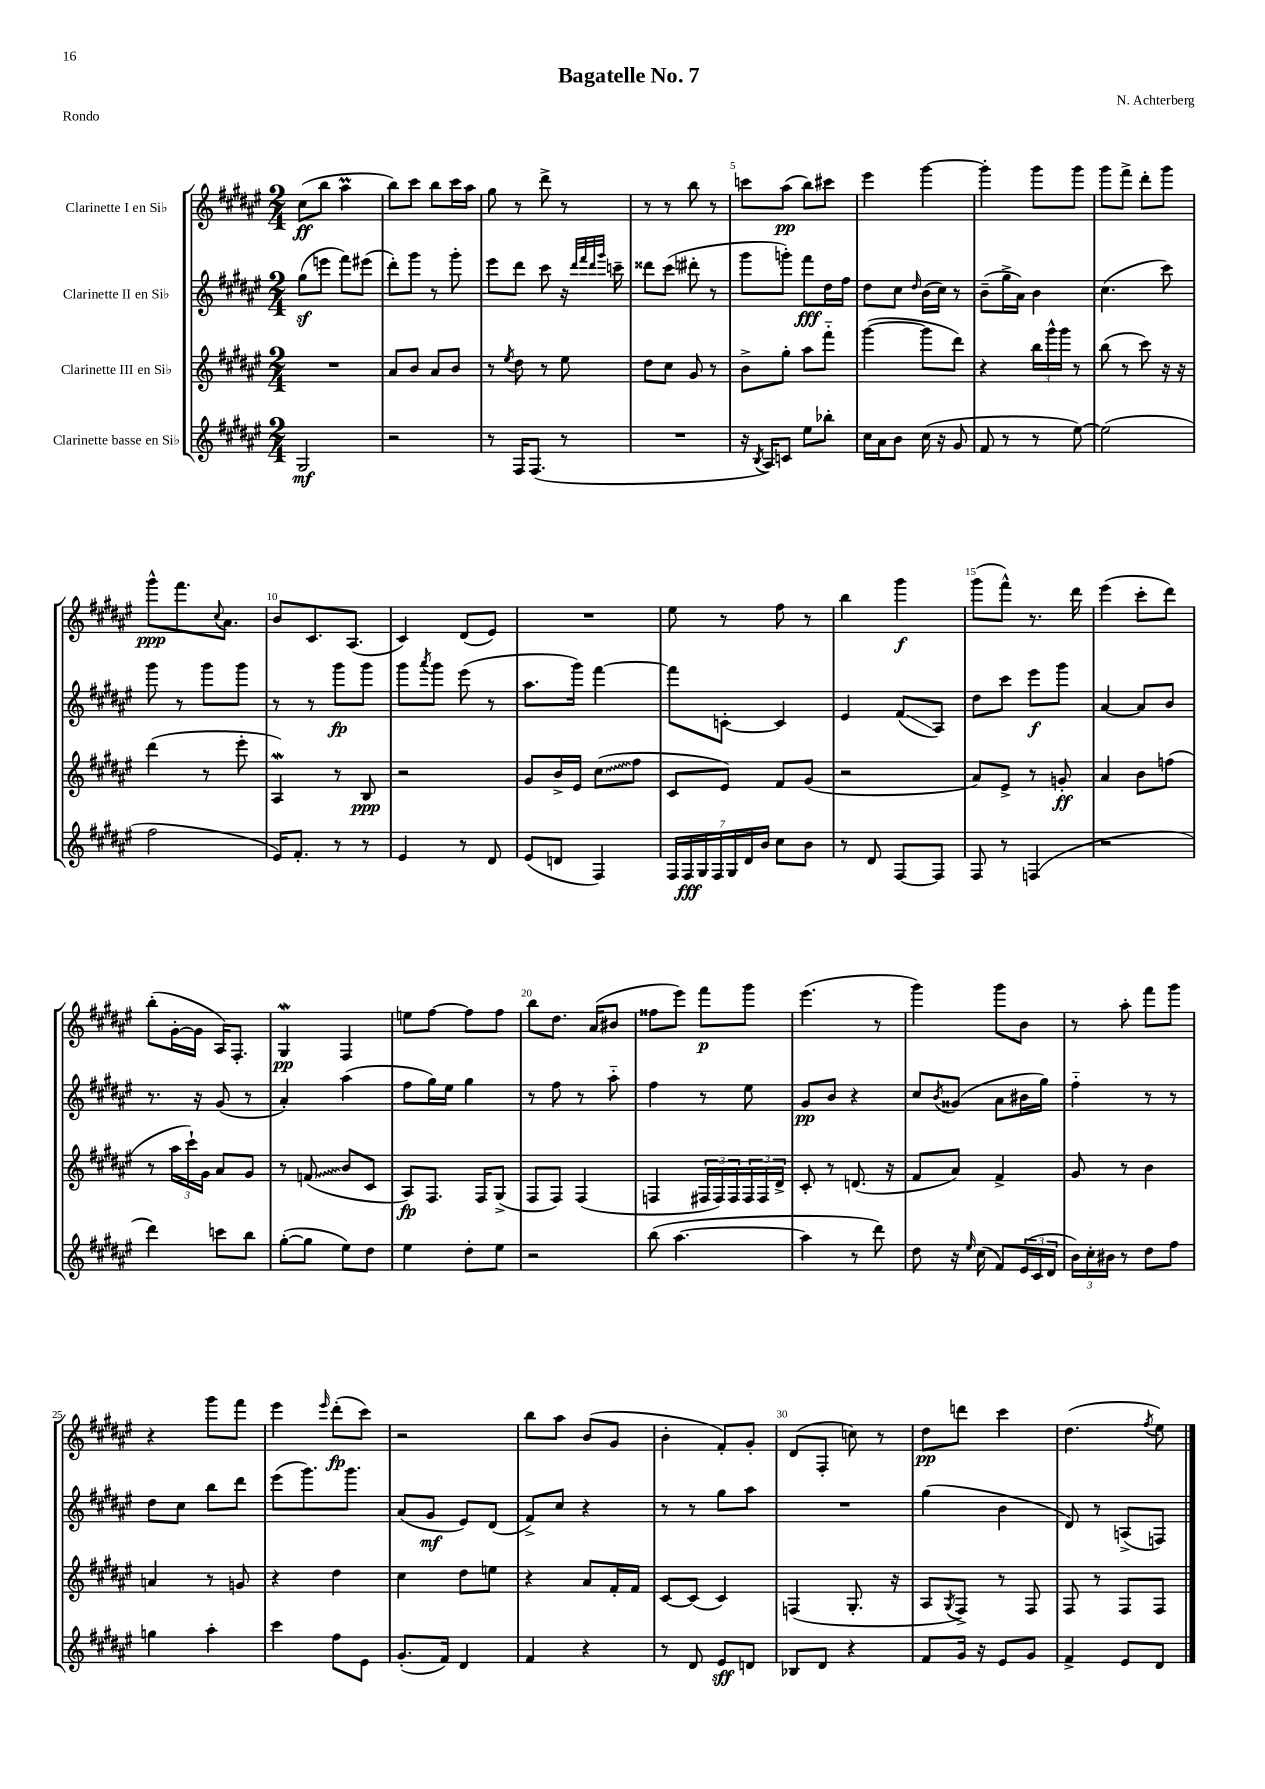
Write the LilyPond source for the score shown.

\header { title = "Bagatelle No. 7" composer = "N. Achterberg" piece = "Rondo" }
<<
\new StaffGroup <<
\new Staff = "s0" \with { instrumentName = "Clarinette I en Sib" } {
    \clef treble \key fis \major \numericTimeSignature \time 2/4
    cis''8\ff( b''8 ais''4\prall |
    b''8) cis'''8 b''8 cis'''16 ais''16 |
    gis''8 r8 dis'''8-> r8 |
    r8 r8 b''8 r8 |
    c'''8 ais''8\pp( b''8) cis'''8 |
    eis'''4 gis'''4~ |
    gis'''4-. gis'''8 gis'''8 |
    gis'''8 fis'''8-> dis'''8-. gis'''8 |
    gis'''8-^\ppp fis'''8. \appoggiatura { cis''8 } ais'8. |
    b'8 cis'8. ais8.( |
    cis'4) dis'8( eis'8) |
    R2 |
    eis''8 r8 fis''8 r8 |
    b''4 gis'''4\f |
    gis'''8( fis'''8-^) r8. dis'''16 |
    eis'''4( cis'''8-. dis'''8) |
    b''8-.( gis'16~-. gis'16 ais16) fis8.-. |
    gis4\mordent\pp fis4 |
    e''8 fis''8~ fis''8 fis''8 |
    b''8 dis''8. ais'16( bis'8 |
    fisis''8 eis'''8) fis'''8\p gis'''8 |
    eis'''4.( r8 |
    gis'''4) gis'''8 b'8 |
    r8 ais''8-. fis'''8 gis'''8 |
    r4 gis'''8 fis'''8 |
    eis'''4 \grace { eis'''16 } dis'''8-.\fp( cis'''8) |
    r2 |
    b''8 ais''8 b'8( gis'8 |
    b'4-. fis'8-.) gis'8-. |
    dis'8( fis8-. c''8) r8 |
    dis''8\pp d'''8 cis'''4 |
    dis''4.( \acciaccatura { fis''8 } eis''8) \bar "|." |
}
\new Staff = "s1" \with { instrumentName = "Clarinette II en Sib" } {
    \clef treble \key fis \major \numericTimeSignature \time 2/4
    gis''8\sf( e'''8 fis'''8) eis'''8( |
    dis'''8-.) gis'''8 r8 gis'''8-. |
    eis'''8 dis'''8 cis'''8 r16 \grace { dis'''32 fis'''32 dis'''32 gis'''32 } c'''16-- |
    disis'''8 cis'''8( dis'''8-. r8 |
    gis'''8 g'''8-.) fis'''8\fff dis''16 fis''16 |
    dis''8 cis''8 \grace { dis''16 } b'16( cis''16) r8 |
    b'8--( gis''16-> ais'16) b'4 |
    cis''4.( cis'''8) |
    gis'''8 r8 gis'''8 gis'''8 |
    r8 r8 gis'''8\fp gis'''8 |
    gis'''8 \acciaccatura { ais'''8 } gis'''8 eis'''8( r8 |
    ais''8. gis'''16) fis'''4~ |
    fis'''8 c'8~-. c'4 |
    eis'4 fis'8\glissando( ais8) |
    dis''8 cis'''8 eis'''8\f gis'''8 |
    ais'4~ ais'8 b'8 |
    r8. r16 gis'8( r8 |
    ais'4-.) ais''4( |
    fis''8 gis''16) eis''16 gis''4 |
    r8 fis''8 r8 ais''8-_ |
    fis''4 r8 eis''8 |
    gis'8\pp b'8 r4 |
    cis''8 \acciaccatura { b'8 } gisis'8( ais'8 bis'16 gis''16) |
    fis''4-_ r8 r8 |
    dis''8 cis''8 b''8 dis'''8 |
    eis'''8( gis'''8.) gis'''8. |
    ais'8( gis'8\mf eis'8) dis'8( |
    fis'8->) cis''8 r4 |
    r8 r8 gis''8 ais''8 |
    R2 |
    gis''4( b'4 |
    dis'8) r8 a8->( f8) \bar "|." |
}
\new Staff = "s2" \with { instrumentName = "Clarinette III en Sib" } {
    \clef treble \key fis \major \numericTimeSignature \time 2/4
    R2 |
    ais'8 b'8 ais'8 b'8 |
    r8 \acciaccatura { eis''8 } dis''8 r8 eis''8 |
    dis''8 cis''8 gis'8 r8 |
    b'8-> gis''8-. ais''8 fis'''8-_ |
    gis'''4~( gis'''8 dis'''8) |
    r4 \tuplet 3/2 { b''16 gis'''16-^ gis'''16 } r8 |
    b''8( r8 cis'''8) r16 r16 |
    dis'''4( r8 eis'''8-. |
    ais4\mordent) r8 b8\ppp |
    r2 |
    gis'8 b'16-> eis'16 \once \override Glissando.style = #'zigzag cis''8\glissando( fis''8 |
    cis'8 eis'8) fis'8 gis'8( |
    r2 |
    ais'8) eis'8-> r8 g'8-.\ff |
    ais'4 b'8 f''8( |
    r8 \tuplet 3/2 { ais''16 cis'''16-!) gis'16 } ais'8 gis'8 |
    r8 \once \override Glissando.style = #'zigzag f'8\glissando( b'8 cis'8 |
    ais8\fp) fis8. fis16 gis8->( |
    fis8 fis8) fis4( |
    f4 \tuplet 3/2 { fis16 fis16) fis16 } \tuplet 3/2 { fis16 fis16 dis'16-> } |
    cis'8-. r8 d'8.( r16 |
    fis'8 ais'8) fis'4-> |
    gis'8 r8 b'4 |
    a'4 r8 g'8 |
    r4 dis''4 |
    cis''4 dis''8 e''8 |
    r4 ais'8 fis'16-. fis'16 |
    cis'8~ cis'8( cis'4) |
    f4( gis8.-. r16 |
    ais8 \acciaccatura { gis8 } fis8->) r8 fis8 |
    fis8 r8 fis8 fis8 \bar "|." |
}
\new Staff = "s3" \with { instrumentName = "Clarinette basse en Sib" } {
    \clef treble \key fis \major \numericTimeSignature \time 2/4
    gis2\mf |
    r2 |
    r8 fis16 fis8.( r8 |
    R2 |
    r16 \acciaccatura { b8 } ais16) c'8 eis''8 bes''8-. |
    cis''16 ais'16 b'8 cis''16( r16 gis'8 |
    fis'8 r8 r8 eis''8~) |
    eis''2( |
    fis''2 |
    eis'16) fis'8.-. r8 r8 |
    eis'4 r8 dis'8 |
    eis'8( d'8 fis4) |
    \tuplet 7/4 { fis16 fis16\fff gis16 fis16 gis16 dis'16 b'16 } cis''8 b'8 |
    r8 dis'8 fis8~ fis8 |
    fis8 r8 f4( |
    r2 |
    dis'''4) c'''8 b''8 |
    gis''8~-.( gis''8 eis''8) dis''8 |
    eis''4 dis''8-. eis''8 |
    r2 |
    b''8( ais''4.~ |
    ais''4 r8 dis'''8) |
    dis''8 r16 \grace { eis''16 } cis''16( fis'8) \tuplet 3/2 { eis'16( cis'16 dis'16 } |
    \tuplet 3/2 { b'16) cis''16-. bis'16 } r8 dis''8 fis''8 |
    g''4 ais''4-. |
    cis'''4 fis''8 eis'8 |
    gis'8.-.( fis'16) dis'4 |
    fis'4 r4 |
    r8 dis'8 eis'8\sff d'8 |
    bes8 dis'8 r4 |
    fis'8 gis'16 r16 eis'8 gis'8 |
    fis'4-> eis'8 dis'8 \bar "|." |
}
>>
>>
\layout { \context { \Score \override BarNumber.break-visibility = ##(#f #t #t) barNumberVisibility = #(every-nth-bar-number-visible 5) } }
